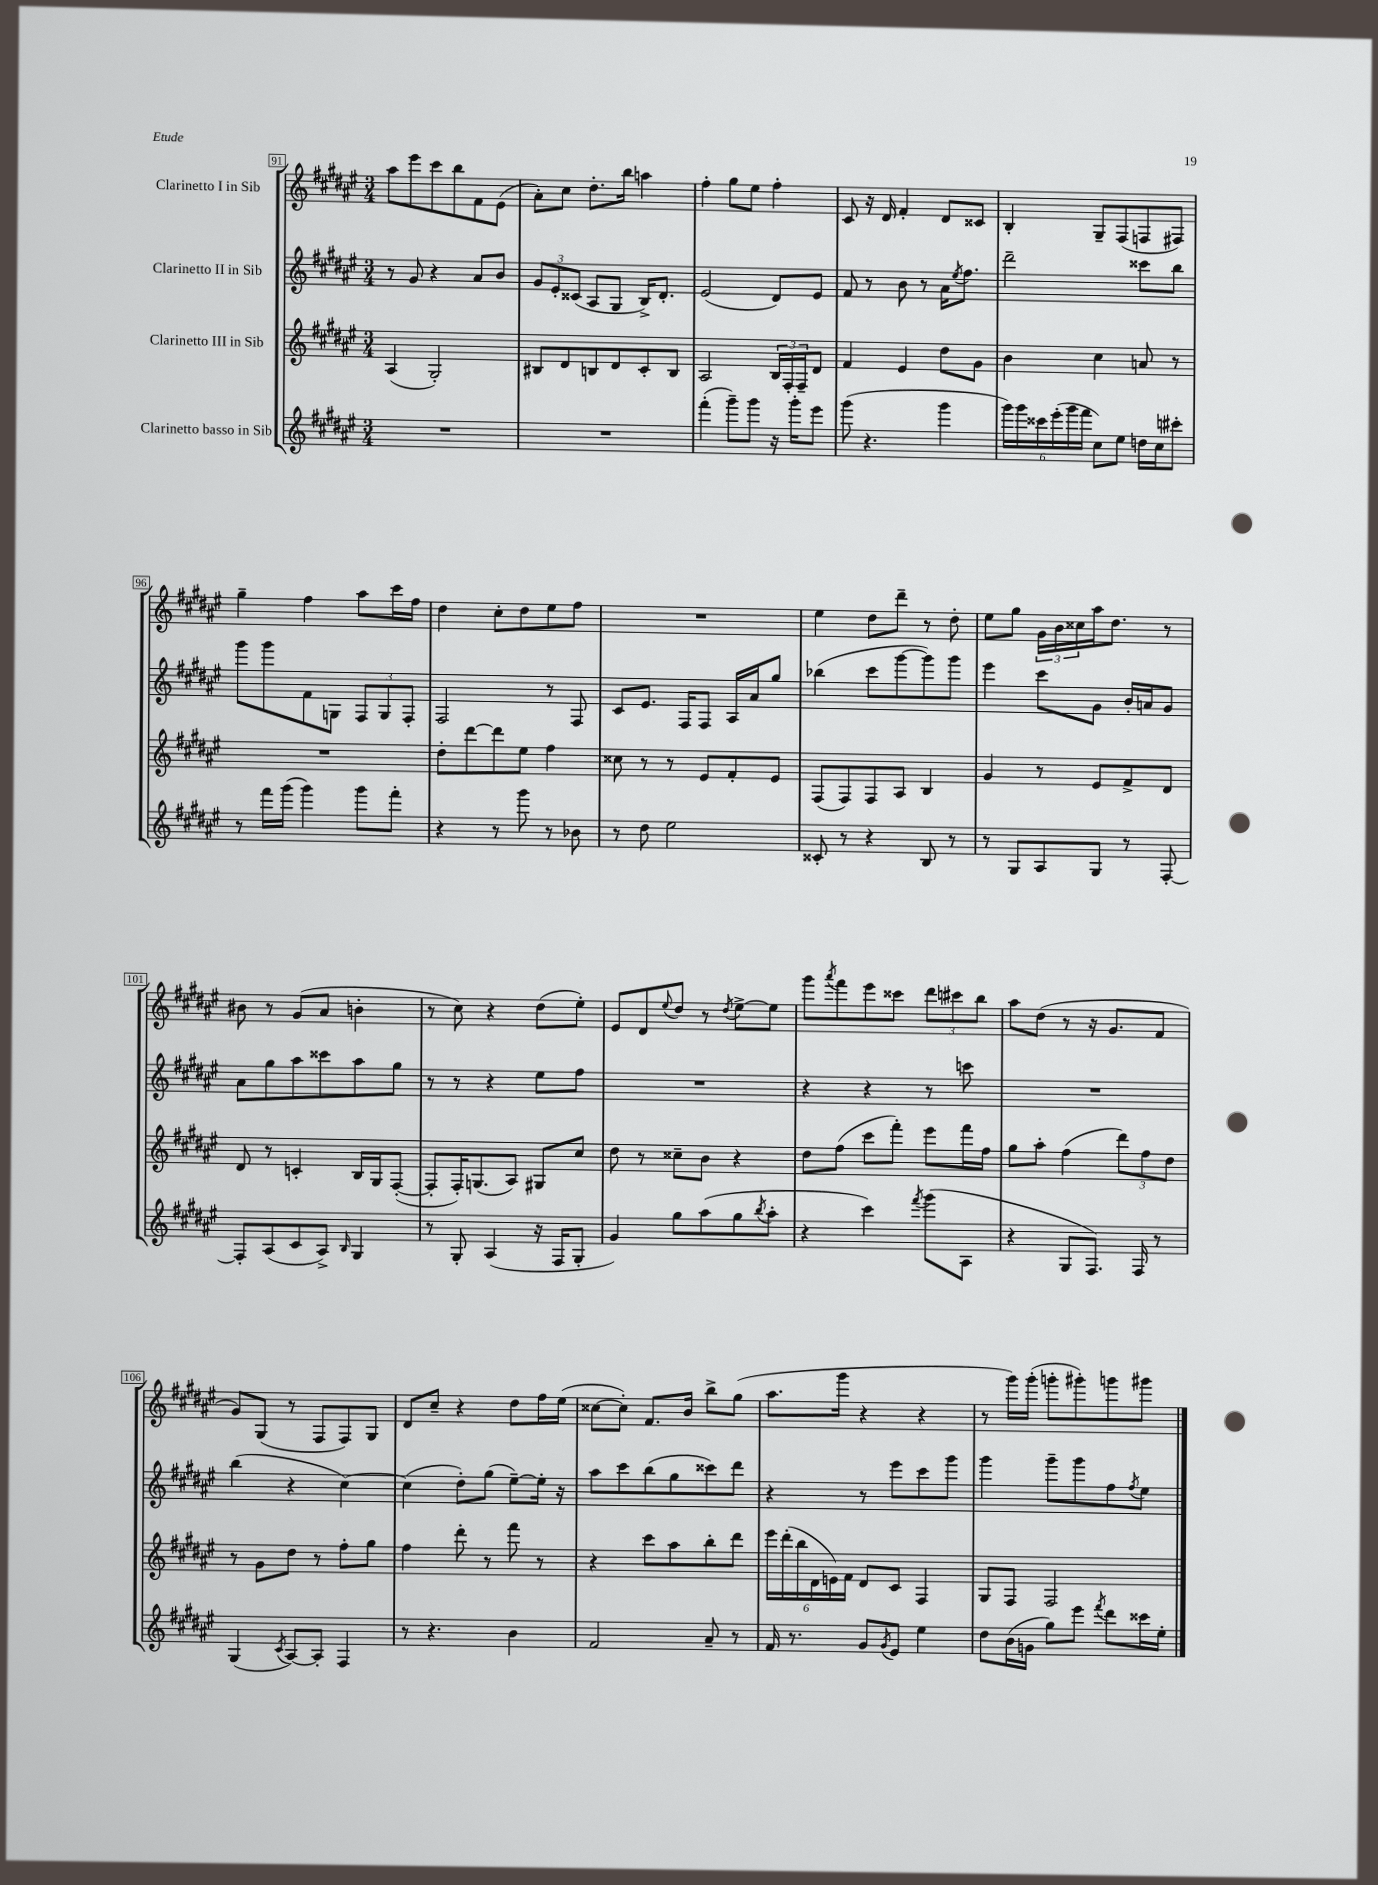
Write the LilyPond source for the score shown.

<<
\new StaffGroup <<
\new Staff = "s0" \with { instrumentName = "Clarinetto I in Sib" } {
    \clef treble \key fis \major \numericTimeSignature \time 3/4
    ais''8 eis'''8 cis'''8 b''8 fis'8 eis'8( |
    ais'8-.) cis''8 dis''8.-. b''16 a''4 |
    fis''4-. gis''8 eis''8 fis''4-. |
    cis'8 r16 dis'16 fis'4-. dis'8 cisis'8 |
    b4-. gis8-- fis8( f8 fis8) |
    gis''4-- fis''4 ais''8 cis'''16 fis''16 |
    dis''4 cis''8-. dis''8 eis''8 fis''8 |
    R2. |
    eis''4 dis''8 dis'''8-- r8 dis''8-. |
    eis''8 gis''8 \tuplet 3/2 { gis'16 b'16 cisis''16 } ais''16 dis''8. r8 |
    bis'8 r8 gis'8( ais'8 b'4-. |
    r8 cis''8) r4 dis''8( eis''8-.) |
    eis'8 dis'8 \appoggiatura { eis''8 } dis''8 r8 \acciaccatura { dis''8 } eis''8~-> eis''8 |
    gis'''8 \acciaccatura { ais'''8 } fis'''8 eis'''8 cisis'''8 \tuplet 3/2 { dis'''8 cis'''8 b''8 } |
    ais''8 dis''8( r8 r16 gis'8. fis'8 |
    gis'8) gis8( r8 fis8 fis8) gis8 |
    dis'8 cis''8-- r4 dis''8 fis''16 eis''16( |
    cisis''8~ cisis''8-.) fis'8. b'16 b''8-> gis''8( |
    ais''8. gis'''16 r4 r4 |
    r8 gis'''16) gis'''16-.( g'''8-. gis'''8-.) g'''8 gis'''8 \bar "|." |
}
\new Staff = "s1" \with { instrumentName = "Clarinetto II in Sib" } {
    \clef treble \key fis \major \numericTimeSignature \time 3/4
    r8 gis'8 r4 ais'8 b'8 |
    \tuplet 3/2 { gis'8 eis'8-. cisis'8( } ais8 gis8 b16->) dis'8.-. |
    eis'2( dis'8) eis'8 |
    fis'8 r8 b'8 r8 ais'16 \acciaccatura { eis''8 } fis''8. |
    dis'''2-- cisis'''8 b''8 |
    gis'''8 gis'''8 fis'8 g8 \tuplet 3/2 { fis8 g8 fis8-. } |
    fis2 r8 fis8 |
    cis'8 eis'8. fis16 fis8 ais16 ais'16 gis''8 |
    bes''4( cis'''8 gis'''8~ gis'''8) gis'''8 |
    eis'''4 cis'''8 gis'8 b'16-. a'16 gis'8 |
    ais'8 gis''8 ais''8 cisis'''8 ais''8 gis''8 |
    r8 r8 r4 eis''8 fis''8 |
    R2. |
    r4 r4 r8 c'''8 |
    R2. |
    b''4( r4 cis''4~) |
    cis''4( dis''8-.) gis''8( eis''8~--) eis''16-. r16 |
    ais''8 cis'''8 b''8( gis''8 cisis'''8) dis'''8 |
    r4 r8 eis'''8 cis'''8 gis'''8 |
    gis'''4 gis'''8-- gis'''8 fis''8 \acciaccatura { fis''8 } eis''8 \bar "|." |
}
\new Staff = "s2" \with { instrumentName = "Clarinetto III in Sib" } {
    \clef treble \key fis \major \numericTimeSignature \time 3/4
    ais4( gis2-.) |
    bis8 dis'8 b8 dis'8 cis'8-. b8 |
    ais2 \tuplet 3/2 { b16 fis16-. fis16-- } dis'8 |
    fis'4 eis'4 dis''8 gis'8 |
    b'4 cis''4 a'8 r8 |
    R2. |
    dis''8-. dis'''8~ dis'''8 eis''8 fis''4 |
    cisis''8 r8 r8 eis'8 fis'8-. eis'8 |
    fis8( fis8) fis8 ais8 b4 |
    gis'4 r8 eis'8 fis'8-> dis'8 |
    dis'8 r8 c'4-. b16 gis16 fis8~-.( |
    fis8-. fis16-.) g8.( ais8) gis8 cis''8 |
    dis''8 r8 cisis''8-- b'8 r4 |
    dis''8 fis''8( cis'''8 fis'''8-.) eis'''8 fis'''16 fis''16 |
    gis''8 ais''8-. fis''4( \tuplet 3/2 { dis'''8) fis''8 dis''8 } |
    r8 gis'8 dis''8 r8 fis''8-. gis''8 |
    fis''4 dis'''8-. r8 fis'''8 r8 |
    r4 cis'''8 ais''8 b''8-. dis'''8 |
    \tuplet 6/4 { eis'''16 dis'''16-.( b''16 dis'16 e'16) fis'16 } dis'8 cis'8 fis4 |
    gis8 fis8 fis2 \bar "|." |
}
\new Staff = "s3" \with { instrumentName = "Clarinetto basso in Sib" } {
    \clef treble \key fis \major \numericTimeSignature \time 3/4
    R2. |
    R2. |
    fis'''4-.( gis'''8--) gis'''8 r16 gis'''16-. eis'''8 |
    gis'''8( r4. gis'''4 |
    \tuplet 6/4 { gis'''16) gis'''16 cisis'''16 eis'''16-.( gis'''16 fis'''16 } cis''8) eis''8 d''16 cis''16 cis'''8-. |
    r8 fis'''16 gis'''16( gis'''4) gis'''8 fis'''8-. |
    r4 r8 gis'''8 r8 bes'8 |
    r8 dis''8 eis''2 |
    cisis'8-. r8 r4 b8 r8 |
    r8 gis8 ais8 gis8 r8 fis8~-. |
    fis8-. ais8( cis'8 ais8->) \grace { b16 } gis4 |
    r8 gis8-. ais4( r16 fis16 gis8-. |
    gis'4) gis''8 ais''8( gis''8 \acciaccatura { b''8 } ais''8-. |
    r4 cis'''4) \acciaccatura { fis'''8 } gis'''8( ais8 |
    r4 gis8 fis8.) fis16 r8 |
    gis4( \acciaccatura { cis'8 } ais8~) ais8-. fis4 |
    r8 r4. b'4 |
    fis'2 ais'8-- r8 |
    fis'16 r8. gis'8 \acciaccatura { gis'8 } eis'8 eis''4 |
    dis''8 b'16( g'16 gis''8) eis'''8 \acciaccatura { fis'''8 } dis'''8 cisis'''16 eis''16-. \bar "|." |
}
>>
>>
\layout { \context { \Score currentBarNumber = #91 \override BarNumber.stencil = #(make-stencil-boxer 0.1 0.3 ly:text-interface::print) } }
